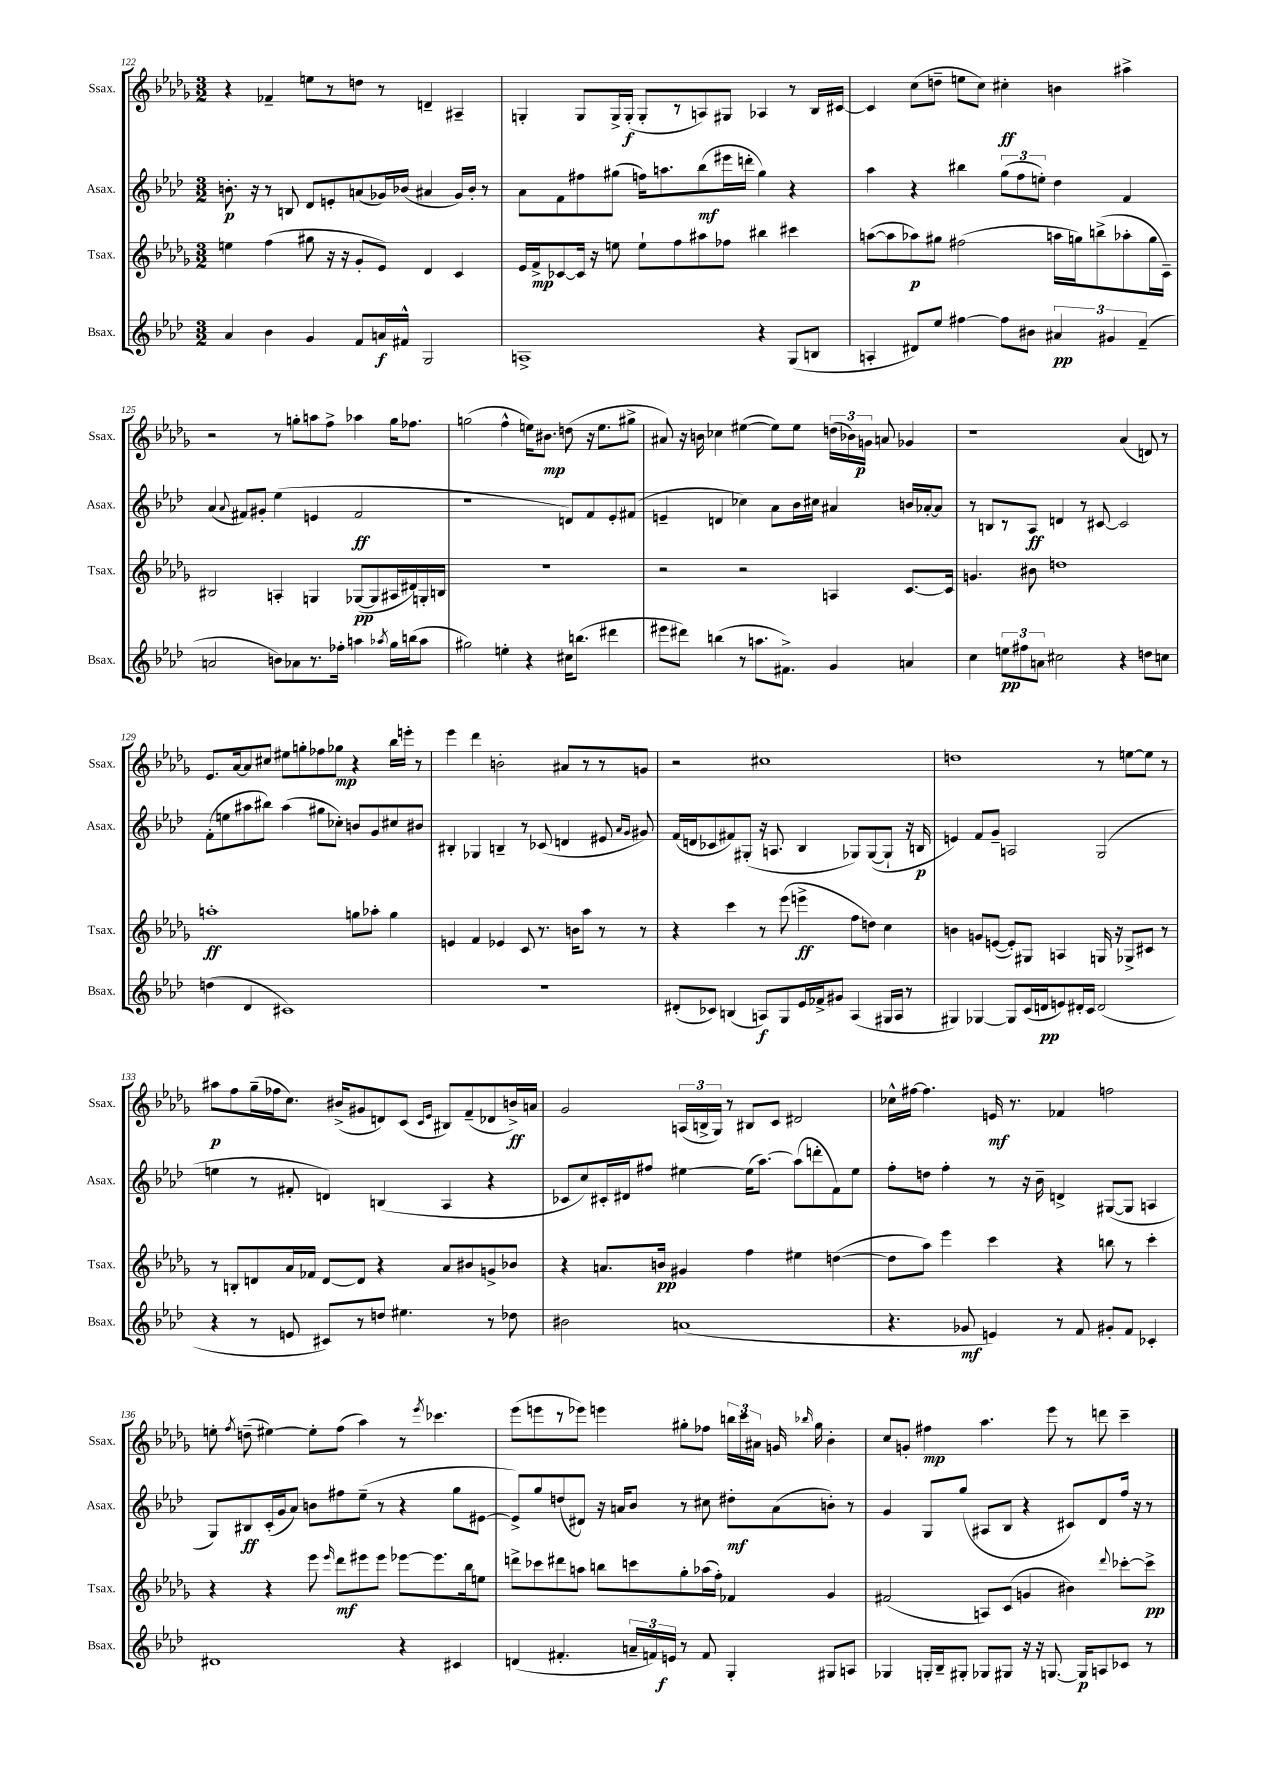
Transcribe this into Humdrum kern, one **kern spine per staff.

**kern	**kern	**kern	**kern
*staff4	*staff3	*staff2	*staff1
*clefG2	*clefG2	*clefG2	*clefG2
*k[b-e-a-d-]	*k[b-e-a-d-g-]	*k[b-e-a-d-]	*k[b-e-a-d-g-]
*M3/2	*M3/2	*M3/2	*M3/2
4a-/	4ee\	8.b'\	4r
.	.	16r	.
4b-\	(4ff\	8r	4f-~/
.	.	8B/	.
4g/	8gg#\	8d-/L	8ee\L
.	16r	8e'/	8r
.	16r	.	.
8f/L	8g-'/L	(8a/	8dd\J
16a/L	8e-/J)	16g-/L)	8r
16f#^^/JJ	.	(16b-/JJ	.
2G/	4d-/	4a#/	4d~/
.	4c/	16g-/LL)	4A#~/
.	.	16b-'/JJ	.
.	.	8r	.
=	=	=	=
1A^	16e-/LL	8a-\L	4G'/
.	16f^/J	.	.
.	[8c-/	8f\	.
.	16c-/]Jk	8ff#\	8G/L
.	16r	.	.
.	8ee\	(8gg#\J	16G^/L
.	.	.	(16G'/JJ
.	8ee`\L	16ff\LK)	8G'/L
.	.	8.aa\	.
.	8ff\	.	8r
.	8aa#\	(8bb-\	8A/)
.	8ff-\J	16eee#\L	8G#/J
.	.	16ddd'\JJ	.
4r	4bb#\	4gg#\)	4A-/
(8G/L	4ccc#\	4r	8r
8B/J	.	.	16B-/LL
.	.	.	[16c#/JJ
=	=	=	=
4A'/	([8aa\L	4aa-\	4c#/]
.	8aa\]	.	.
8d#/L)	8aa-\)	4r	(8cc\L
8ee-/J	8gg#\J	.	8dd~\J
[4ff#\	(2ff#\	4bb#\	8ee\L
.	.	.	8cc\J)
8ff#\]L	.	(12gg\L	4cc#'\
.	.	12ff\	.
8b#\J	.	.	.
.	.	12ee'\J)	.
6a#/	16aa\LL	4dd-\	4b\
.	16gg\J)	.	.
.	(8bb^\	.	.
6g#/	.	.	.
.	8aa-'\	4f/	4aa#^\
(6f~/	.	.	.
.	16gg\L	.	.
.	16c~\JJ)	.	.
=	=	=	=
2a/	2B#/	(4a-/	2r
.	.	8qqa-/	.
.	.	8f#/L)	.
.	.	8g#'/J	.
8b\L)	4A'/	(4ee-\	8r
8a-\	.	.	8gg'\L
8.r	4G/	4e/	8aa\
.	.	.	8ff^\J
16ff-'\Jk	.	.	.
4aa\	([8G-/L	2f#/	4aa-\
.	8G-/]	.	.
8qaa-/	.	.	.
16gg\LL	16A#/L	.	16gg\LK
(16bb\J	16d#/)	.	8.ff-\J
8aa-\J	16G'/	.	.
.	16B/JJ	.	.
=	=	=	=
2gg#\)	1.r	1r	(2gg\
4ee'\	.	.	4ff^^\
4r	.	.	16ee\LK)
.	.	.	8.b#\J
16cc#\LK	.	8d/L)	(8dd\
(8.bb\J	.	.	.
.	.	8f/	16r
.	.	.	8.ee\L
4ddd#\	.	8e-'/	.
.	.	(8f#/J	8gg#^\J
=	=	=	=
8eee#\L	2r	4e~/	8a#/)
8ddd#\J)	.	.	16r
.	.	.	16b\
(4bb\	.	4d/	4cc-\
8r	2r	4cc-\)	([4ee#\
8.aa\L	.	.	.
.	.	8a-\L	8ee#\]L)
8.f#^\J)	.	.	.
.	.	16b-\L	8ee#\J
.	.	16cc#\JJ	.
4g/	4A/	4a#/	(24dd\LL
.	.	.	24b-\)
.	.	.	24g\JJ
.	.	.	8a/
4a/	[8.c/L	16b/LL	4g-/
.	.	[16a-'/J	.
.	.	8a-/]J	.
.	16c/]Jk	.	.
=	=	=	=
4cc\	4.g/	8r	1r
.	.	8B/L	.
12ee\L	.	8r	.
12ff#\	.	.	.
.	8b#\	8A-/J	.
12a\J	.	.	.
2cc#\	1dd	4d/	.
.	.	8r	.
.	.	[8c#/	.
4r	.	2c#/]	(4a-/
8dd\L	.	.	8d/)
8cc\J	.	.	8r
=	=	=	=
(4dd\	1aa'	(8f'\L	8.e-/L
.	.	8ee\	.
.	.	.	[16a-/k
4d-/	.	8aa#\	8a-/]
.	.	8bb#\J)	8cc#/J
1c#)	.	(4aa#\	8ee#\L
.	.	.	8gg'\
.	.	8gg#\L	8ff-\
.	.	8cc-'\J)	8gg-\J
.	8gg\L	8b/L	4r
.	8aa-'\J	8g/	.
.	4gg\	8cc#/	16bb-\LL
.	.	.	16eee'\JJ
.	.	8b#/J	8r
=	=	=	=
1.r	4e/	4B#'/	4eee-\
.	4f/	4G-/	4ddd-\
.	4e-/	4B~/	2b'\
.	8c/	8r	.
.	8.r	(8c-/	.
.	.	4d/	8a#/L
.	16b\LK	.	.
.	8aa-\J	.	8r
.	8r	8e#/	8r
.	.	16qqa-/LL	.
.	.	16qqg/JJ	.
.	8r	8g#/)	8g/J
=	=	=	=
(8d#'/L	4r	(16f/LL	2r
.	.	16d/J	.
8c-/J)	.	8c-/	.
(4B/	4ccc\	8f#/)	.
.	.	(8G#'/J	.
8A/L)	8r	16r	1cc#
.	.	8.A/	.
8G/	(8eee-\	.	.
16e-/L	4eee^\	4B-/	.
16f-^/J	.	.	.
8g#/J	.	.	.
(4A/	8ff\L	8G-/L)	.
.	8dd\J)	([8G-/	.
16G#/LL	4cc\	8G-`/]J	.
16A/JJ	.	.	.
8r	.	16r	.
.	.	16B/	.
=	=	=	=
4G#/)	4b\	4e/)	1dd
[4G-/	8g/L	8f/L	.
.	([8e/J	8g~/J	.
8G-/]L	8e'/]L)	2A/	.
(16c/L	8G#/J	.	.
16d/J	.	.	.
8e/)	4A/	.	.
16d#'/L	.	.	.
16c/JJ	.	.	.
(2d#/	16G/	(2G/	8r
.	16r	.	.
.	8G-^/L	.	[8ee\L
.	8c#/J	.	8ee\]J
.	8r	.	8r
=	=	=	=
4r	8r	4ee\	8aa#\L
.	8B'/L	.	8ff\
8r	8d/	8r	(16gg-~\L
.	.	.	16ff-\J
8e/	16a-/L	8f#'/	8.cc\J)
.	16f-/JJ	.	.
8c#/L)	[8d/L	4d/)	.
.	.	.	(16b#^/LK
8r	8d/]J	.	8g#/
8dd/J	4r	(4B/	8d/)
4.ee#\	.	.	(8c/J
.	.	.	16qqc/LL
.	.	.	16qqe-/JJ
.	8a-/L	4A-/	8B#/L)
.	8b#/	.	(8f~/
8r	8g^/	4r	8d-/
8dd-\	8b-/J	.	16b^/L)
.	.	.	16a/JJ
=	=	=	=
2b#\	4r	8c-/L	2g-/
.	.	8cc/)	.
.	8.a/L	16c#'/L	.
.	.	16d#/J	.
.	.	8ff#/J	.
.	16b/Jk	.	.
(1a	4g#/	[4ee#\	(24A/LL
.	.	.	24B^/
.	.	.	24G-/JJ)
.	.	.	8r
.	4ff\	(16ee#\]LK	8B#/L
.	.	[8.aa-\J)	.
.	.	.	8c/J
.	4ee#\	(8aa-\]L	2d#/
.	.	8ddd'\	.
.	([4dd\	8f\)	.
.	.	8ee#\J	.
=	=	=	=
4.r	8dd\]L	8ff'\L	16cc-^^\LL
.	.	.	[16ff#\JJ
.	8aa-\J)	8dd\J	4.ff#\]
.	4eee-\	4ff'\	.
8g-/	.	.	.
4e/)	4ccc\	8r	16e/
.	.	.	8.r
.	.	16r	.
.	.	16b-~\	.
8r	4r	4d^/	4f-/
8f/	.	.	.
8g#'/L	8bb\	([8G#/L	2ff\
8f/J	8r	8G#/]J	.
4c-'/	4ccc'\	4A/	.
=	=	=	=
1d#	4r	8G/L)	8ee'\
.	.	.	8qff/
.	.	8B#/	(8dd~\
.	4r	(16c'/L	[4ee#\)
.	.	16g/J	.
.	.	8a-/J)	.
.	8eee-\	8b\L	8ee#'\]L
.	16qqeee-/	.	.
.	8ddd-\L	8ff#\	(8ff\J
.	8eee#\	(8ee-~\J	4aa-\)
.	8eee#\J	8r	.
4r	[8eee-\L	4r	8r
.	.	.	8qeee-/
.	8.eee-\]	.	4.ccc-\
4c#/	.	8gg\L	.
.	16bb-\k	.	.
.	8ee\J	[8e#\J	.
=	=	=	=
(4d/	8ddd^\L	8e#^/]L)	(8eee-\L
.	8ccc-\	8gg/	8eee\
4.f#'/	8ddd#\	(8dd/	8r
.	8aa\J	8d#/J)	8eee-\J)
.	8bb\L	16r	4eee\
.	.	16a/LK	.
24a~/LL	8ccc\	8b-/J	.
24f/)	.	.	.
24e/JJ	.	.	.
8r	8gg-'\	8r	8gg#'\L
8f/	(16aa-\L	8cc#\	8ff-\J
.	16ff'\JJ)	.	.
4G'/	4f-/	8dd#'\L	24bb\LL
.	.	.	24ccc\
.	.	.	24a#\JJ
.	.	(8a\	16g/
.	.	.	16qqbb-/
.	.	.	16gg#\
8G#/L	4g-/	8b'\J)	4b-'\
8A/J	.	8r	.
=	=	=	=
4G-/	(2f#/	4g/	8cc/L
.	.	.	8g'/J
16G'/LL	.	8G/L	4ff#\
16B-~/J	.	.	.
8G#'/J	.	(8gg/J	.
8G-/L	8A/L)	8A#/L	4.aa-\
8G#/J	(8c/J	8B-/J	.
16r	4g/	4r	.
16r	.	.	.
[8.G/	.	.	8eee-\
.	4b#\)	8c#/L)	8r
16G/]LK	.	.	.
8A/	.	8d-/	8ddd\
.	8qqddd-/	.	.
8c-/J	[8ccc-'\L	16ff/Jk	4ccc~\
.	.	16r	.
8r	8ccc-^\]J	8r	.
==	==	==	==
*-	*-	*-	*-
